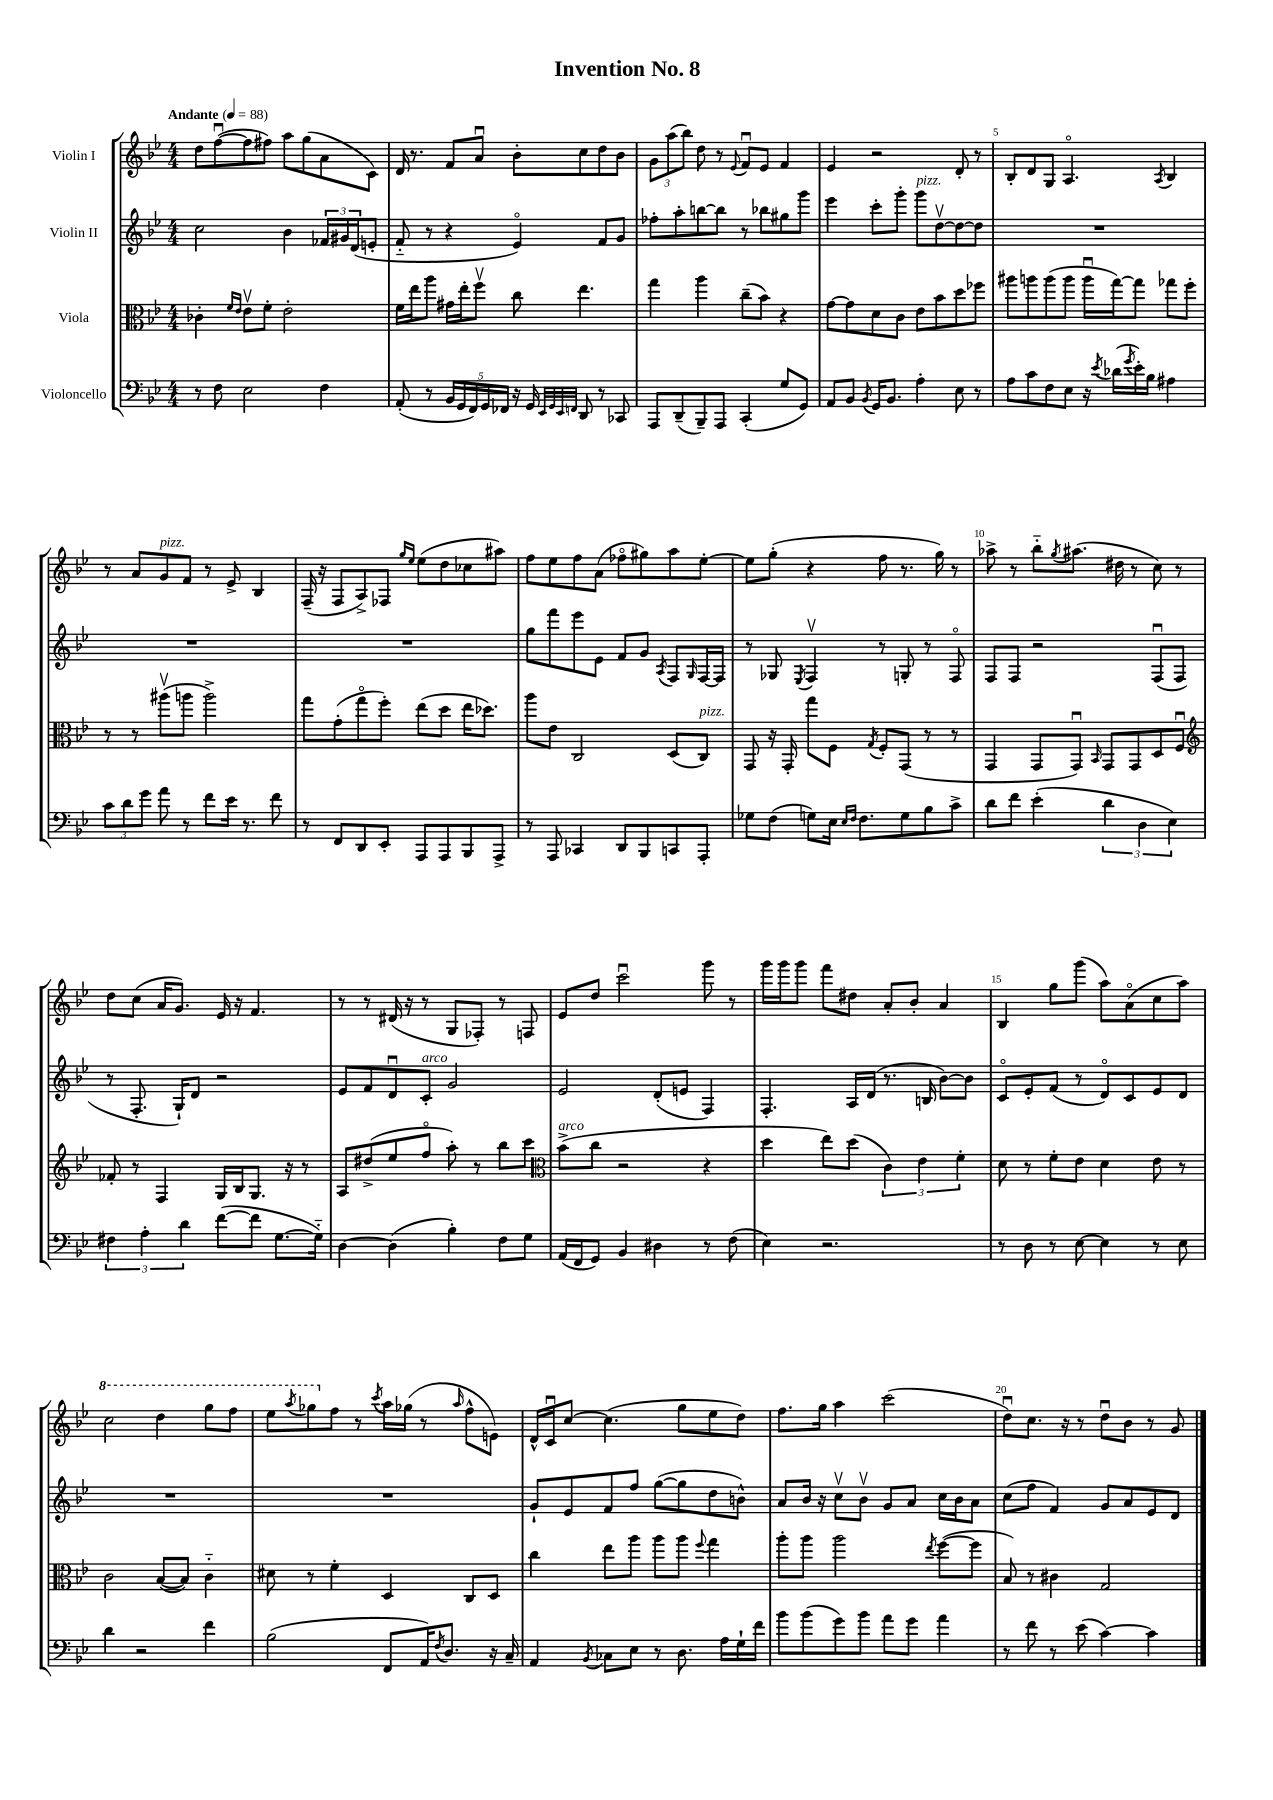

**kern	**kern	**kern	**kern
*part4	*part3	*part2	*part1
*staff4	*staff3	*staff2	*staff1
*I"Violoncello	*I"Viola	*I"Violin II	*I"Violin I
*clefF4	*clefC3	*clefG2	*clefG2
*k[b-e-]	*k[b-e-]	*k[b-e-]	*k[b-e-]
*M4/4	*M4/4	*M4/4	*M4/4
*MM88	*MM88	*MM88	*MM88
=1	=1	=1	=1
!	!	!	!LO:TX:a:B:t=Andante
8r	4c-X'\	2cc\	8dd\L
8F\	.	.	([8ffu\
.	16qqf/LL	.	.
.	16qqe-/JJ	.	.
2E-\	8e-v\L	.	8ff\]
.	8f'\J	.	8ff#X\J)
.	2e-'\	4b-\	8aa\L
.	.	.	(8gg\
4F\	.	24f-X/LL	8a\
.	.	24g#X/	.
.	.	(24d/J	.
.	.	8en'/J	8c\J)
=2	=2	=2	=2
(8AA'/	16f\LL	8f/	16d/
.	16ee-\J	.	8.r
8r	8aa\J	8r	.
20BB-/LL	16g#X\LL	4r	8f/L
20GG/	.	.	.
.	16ee-'\J	.	.
20FF/)	.	.	.
.	8ffv\J	.	8au/J
20GG/	.	.	.
20FF-X/JJ	.	.	.
16r	8cc\	4e-/)	8b-'\L
16GG/	.	.	.
32qqEE-/LLL	.	.	.
32qqGG/	.	.	.
32qqEE-/	.	.	.
32qqFFn/JJJ	.	.	.
8DD/	4.ee-\	.	8cc\
8r	.	8f/L	8dd\
8CC-X/	.	8g/J	8b-\J
=3	=3	=3	=3
8AAA/L	4gg\	8ff-X'\L	12g\L
.	.	.	(12aa\
(8DD~/	.	8aa'\	.
.	.	.	12bb-\J)
8BBB-~/)	4aa\	[8bbn\	8dd\
8AAA/J	.	8bb\J]	8r
.	.	.	8qqe-/
(4CC'/	(8cc~\L	8r	8fu/L
.	8b-\J)	8bb-X\L	8e-/J
8G/L	4r	8gg#X\	4f/
8GG/J)	.	8ggg\J	.
=4	=4	=4	=4
8AA/L	[8g\L	4eee-\	4e-/
8BB-/J	8g\]	.	.
8qBB-/	.	.	.
16GG/KL	8d\	8ccc'\L	2r
8.BB-/J	.	.	.
.	8c\J	8ggg'\J	.
!	!	!LO:TX:a:i:t=pizz.	!
4A'\	8e-\L	8ggg\L	.
.	8b-\	[8ddv\	.
8E-\	8dd\	8dd\_	8d'/
8r	8ff-X\J	8dd\J]	8r
=5	=5	=5	=5
8A\L	8aa#X\L	1r	8B-'/L
8c\	8aan\	.	8d/
8F\	(8aa\	.	8G/J
8E-\J	8aa\J	.	4.A/
16r	16aau\LL	.	.
8qe-/	.	.	.
(16d-X\LL	[16gg\J)	.	.
8qg/	.	.	.
16e-'\)	8gg\J]	.	.
16B-\JJ	.	.	.
.	.	.	8qA/
4A#X\	8gg-X\L	.	4B-/
.	8ff'\J	.	.
!!LO:LB:g=z
=6	=6	=6	=6
12c\L	8r	1r	8r
12d\	.	.	.
.	8r	.	8a/L
12g\J	.	.	.
!	!	!	!LO:TX:a:i:t=pizz.
8a\	(8aa#Xv\L	.	8g/
8r	8aan\J	.	8f/J
8f\L	2aa^\)	.	8r
16e-\Jk	.	.	8e-^/
8.r	.	.	.
.	.	.	4B-/
8f\	.	.	.
=7	=7	=7	=7
8r	8gg\L	1r	(16F~/
.	.	.	16r
8FF/L	(8g'\	.	8F/L
8DD/	8gg\	.	8A^/)
8EE-'/J	8ff'\J)	.	8F-X/J
.	.	.	16qqgg/LL
.	.	.	16qqee-/JJ
8AAA/L	(8ee-\L	.	(8ee-\L
8AAA/	8dd\J	.	8dd\
8BBB-/	16ee-\KL	.	8cc-X\
.	8.dd-X\J)	.	.
8AAA^/J	.	.	8aa#X\J)
=8	=8	=8	=8
8r	8aa\L	8gg\L	8ff\L
8AAA/	8e-\J	8fff\	8ee-\
4CC-X/	2C/	8eee-\	8ff\
.	.	8e-\J	(8a\J
8DD/L	.	8f/L	8ff-X\L
8BBB-/	.	8g/J	8gg#X\)
.	.	8qA/	.
8CCn/	(8D/L	8F/L	8aa\
.	.	16qqG/	.
!	!LO:TX:a:i:t=pizz.	!	!
8AAA'/J	8C/J)	[16F/L	[8ee-'\J
.	.	16F/JJ]	.
=9	=9	=9	=9
8G-X\L	8GG/	8r	8ee-\L]
(8F\J	16r	8G-X/	(8gg'\J
.	16GG'/	.	.
.	.	8qE-/	.
8Gn\L)	8gg\L	4Fv/	4r
16E-\Jk	8F\J	.	.
16qqE-/LL	.	.	.
16qqF/JJ	.	.	.
8.F\L	.	.	.
.	8qG/	.	.
.	8F'/L	8r	8ff\
8G\	(8GG/J	8Gn'/	8.r
8B-\	8r	8r	.
.	.	.	16gg\)
8c^\J	8r	8F/	8r
=10	=10	=10	=10
8d\L	4GG/	8F/L	8aa-X^\
8f\J	.	8F/J	8r
(4e-'\	8GG/L	2r	8bb-\L
.	.	.	8qgg/
.	8GGu/J)	.	(8.aa#X\J
.	16qqBB-/	.	.
6d\	8GG/L	.	.
.	.	.	16dd#X\
.	8GG/	.	8r
6D\	.	.	.
.	8D/	(8Fu/L	8cc\)
6E-\)	.	.	.
.	8Fu/J	8F/J	8r
!!LO:LB:g=z
=11	=11	=11	=11
*	*clefG2	*	*
6F#X\	8f-X'/	8r	8dd\L
.	8r	8.F'/	(8cc\J
6A'\	.	.	.
.	4F/	.	16a/KL
.	.	16G`/KL)	8.g/J)
6d\	.	.	.
.	.	8d/J	.
([8f\L	16G/LL	2r	16e-/
.	16B-/J	.	16r
8f\J]	8.G/J	.	4.f/
[8.G\L	.	.	.
.	16r	.	.
.	8r	.	.
16G\Jk])	.	.	.
=12	=12	=12	=12
[4D\	8A/L	8e-/L	8r
.	(8dd#X^/	8f/	8r
(4D\]	8ee-/	8du/	(16d#X/
.	.	.	16r
!	!	!LO:TX:a:i:t=arco	!
.	8ff/J	8c'/J	8r
4B-'\)	8aa'\)	2g/	8G/L
.	8r	.	8F-X'/J)
8F\L	8bb-\L	.	8r
8G\J	8ccc\J	.	8Fn/
=13	=13	=13	=13
*	*clefC3	*	*
!	!LO:TX:a:i:t=arco	!	!
(16AA/LL	(8b-^\L	2e-/	8e-/L
16FF/J	.	.	.
8GG/J)	8cc\J	.	8dd/J
4BB-/	2r	.	2cccu\
4D#X\	.	(8d'/L	.
.	.	8en/J	.
8r	4r	4F/)	8ggg\
(8F\	.	.	8r
=14	=14	=14	=14
4E-\)	4dd\	4.F'/	16ggg\LL
.	.	.	16ggg\J
.	.	.	8ggg\J
2.r	8ee-\L)	.	8fff\L
.	(8dd\J	16A/LL	8dd#X\J
.	.	(16d/JJ	.
.	6c\)	8.r	8a'/L
.	.	.	8b-'/J
.	6e-\	.	.
.	.	16Bn/	.
.	.	[8b-\L)	4a/
.	6f'\	.	.
.	.	8b-\J]	.
=15	=15	=15	=15
8r	8d\	8c/L	4B-/
8D\	8r	8e-'/	.
8r	8f'\L	(8f/J	8gg\L
[8E-\	8e-\J	8r	(8ggg\J
4E-\]	4d\	8d/L)	8aa\L)
.	.	8c/	(8a\
8r	8e-\	8e-/	8cc\
8E-\	8r	8d/J	8aa\J)
!!LO:LB:g=z
=16	=16	=16	=16
*	*	*	*8va
4d\	2c\	1r	2ccc\
2r	.	.	.
.	([8B-/L	.	4ddd\
.	8B-/J])	.	.
4f\	4c\	.	8ggg\L
.	.	.	8fff\J
=17	=17	=17	=17
(2B-\	8d#X\	1r	8eee-\L
.	.	.	8qaaa/
.	8r	.	8ggg-X\
*	*	*	*X8va
.	4f'\	.	8ff\J
.	.	.	8r
.	.	.	8qccc/
8FF/L	4D/	.	16aa\LL
.	.	.	(16gg-X\JJ
16AA/K)	.	.	8r
8qF/	.	.	.
8.D/J	.	.	.
.	.	.	16qqaa/
.	8C/L	.	8ff^^\L
16r	8D/J	.	8en\J)
16C~/	.	.	.
=18	=18	=18	=18
4AA/	4cc\	8g`/L	16d^^/LL
.	.	.	16cu/J
.	.	8e-/	[8cc/J
8qBB-/	.	.	.
8C-X\L	8ee-\L	8f/	(4.cc\]
8E-\J	8aa\J	8ff/J	.
8r	8aa\L	([8gg\L	.
8.D\	8aa\J	8gg\]	8gg\L
.	8qqff/	.	.
.	4gg\	8dd\	8ee-\
16A\LL	.	.	.
16G`\	.	8bn^^\J)	8dd\J)
16f\JJ	.	.	.
=19	=19	=19	=19
8b-\L	8aa'\L	8a/L	8.ff\L
(8b-\	8aa\J	16b-/Jk	.
.	.	16r	16gg\Jk
8g\)	2aa\	8ccv\L	4aa\
8b-\J	.	8b-v\J	.
8a\L	.	8g/L	(2ccc\
8g\J	.	8a/J	.
.	8qee-/	.	.
4a\	([8ff\L	16cc\LL	.
.	.	16b-\J	.
.	8ff\J]	8a\J	.
=20	=20	=20	=20
8r	8B-/)	(8cc\L	8ddu\L)
8f\	8r	8ff\J	8.cc\J
8r	4c#X\	4f/)	.
.	.	.	16r
(8e-\	.	.	8r
[4c\)	2G/	8g/L	8ddu\L
.	.	8a/	8b-\J
4c\]	.	8e-/	8r
.	.	8d/J	8g/
==	==	==	==
*-	*-	*-	*-
